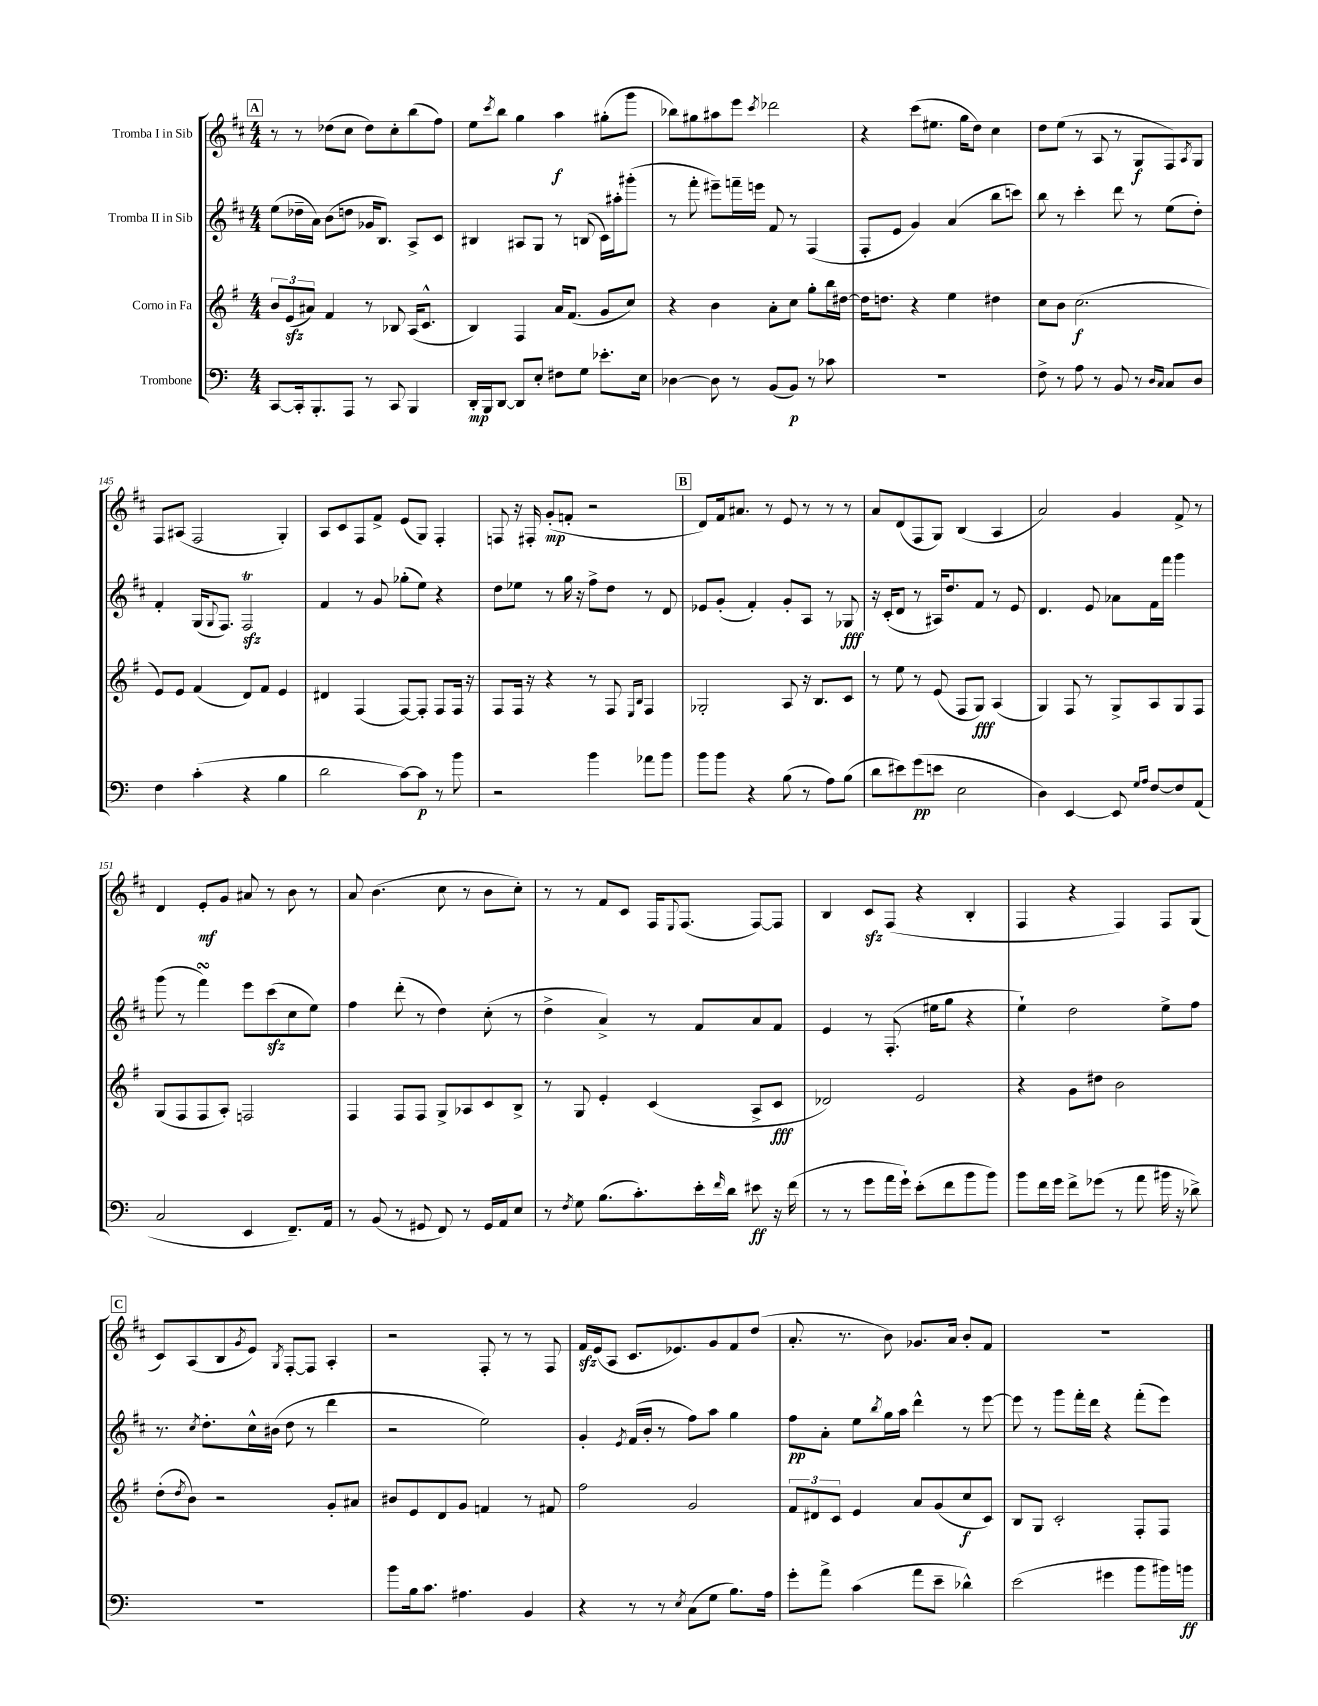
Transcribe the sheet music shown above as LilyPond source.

<<
\new StaffGroup <<
\new Staff = "s0" \with { instrumentName = "Tromba I in Sib" } {
    \clef treble \key d \major \numericTimeSignature \time 4/4
    \mark \markup { \box "A" } r8 r8 des''8( cis''8 des''8) cis''8-. b''8( fis''8) |
    e''8 \acciaccatura { cis'''8 } b''8 g''4 a''4\f gis''8-.( g'''8 |
    bes''8) gis''8 ais''8 e'''8 \acciaccatura { cis'''8 } des'''2 |
    r4 cis'''8( eis''8. g''16 d''8) cis''4 |
    d''8 e''8( r8 a8 r8 g8\f fis8) \acciaccatura { a8 } g8 |
    fis8 ais8( fis2 g4-.) |
    a8 cis'8 fis8 fis'8-> e'8( g8) fis4-. |
    f8 r16 fis16-. g'8-.\mp( f'8-. r2 |
    \mark \markup { \box "B" } d'8) fis'16 ais'8. r8 e'8 r8 r8 r8 |
    a'8 d'8( fis8 g8) b4( a4 |
    a'2) g'4 fis'8-> r8 |
    d'4 e'8-.\mf g'8 ais'8 r8 b'8 r8 |
    a'8 b'4.( cis''8 r8 b'8 cis''8-.) |
    r8 r8 fis'8 cis'8 fis16 \appoggiatura { e8 } fis8.( fis8~) fis8 |
    b4 cis'8\sfz fis8( r4 b4-. |
    fis4 r4 fis4) fis8 g8( |
    \mark \markup { \box "C" } cis'8) a8( b8 \acciaccatura { g'8 } e'8) \acciaccatura { g8 } fis8~-. fis8 a4-. |
    r2 fis8-. r8 r8 fis8 |
    fis'16\sfz e'16( a8 cis'8. ees'8.) g'8 fis'8 d''8( |
    a'8.-. r8. b'8) ges'8. a'16 b'8-. fis'8 |
    R1 \bar "|." |
}
\new Staff = "s1" \with { instrumentName = "Tromba II in Sib" } {
    \clef treble \key d \major \numericTimeSignature \time 4/4
    \mark \markup { \box "A" } e''8( des''16-- a'16) b'8( d''8 ges'16 b8.) a8-> cis'8 |
    bis4 ais8 g8 r8 b8( cis'16) ais''16-. gis'''8-.( |
    r8 fis'''8-. eis'''8--) f'''16-- e'''16 fis'8 r8 fis4( |
    fis8-. e'8 g'4) a'4( b''8 c'''8) |
    b''8 r8 cis'''4-. d'''8 r8 e''8( d''8-.) |
    fis'4-. g16( \appoggiatura { g8 } fis8.) fis2\trill\sfz |
    fis'4 r8 g'8 ges''8-.( e''8) r4 |
    d''8 ees''8 r8 g''16 r16 fis''8-> d''8 r8 d'8 |
    \mark \markup { \box "B" } ees'8 g'8-.( fis'4-.) g'8-. a8 r8 ges8\fff |
    r16 cis'16-.( d'8 r8 ais16) d''8. fis'8 r8 e'8 |
    d'4. e'8 aes'8 fis'16 fis'''16 g'''4 |
    g'''8( r8 fis'''4\turn) e'''8 cis'''8\sfz( cis''8 e''8) |
    fis''4 d'''8-.( r8 d''4) cis''8-.( r8 |
    d''4-> a'4->) r8 fis'8 a'8 fis'8 |
    e'4 r8 fis8.-.( eis''16 g''8 r4 |
    e''4-!) d''2 e''8-> fis''8 |
    \mark \markup { \box "C" } r8. \acciaccatura { cis''8 } d''8.-. cis''16-^ bis'16( d''8 r8 d'''4 |
    r2 e''2) |
    g'4-. \acciaccatura { e'8 } fis'16( b'16-. r8 fis''8) a''8 g''4 |
    fis''8\pp a'8-. e''8 \acciaccatura { b''8 } g''16 a''16 d'''4-^ r8 e'''8~ |
    e'''8 r8 g'''8 fis'''16-. d'''16 r4 fis'''8-.( e'''8) \bar "|." |
}
\new Staff = "s2" \with { instrumentName = "Corno in Fa" } {
    \clef treble \key g \major \numericTimeSignature \time 4/4
    \mark \markup { \box "A" } \tuplet 3/2 { b'8 e'8\sfz( ais'8) } fis'4 r8 bes8 a16( c'8.-^ |
    b4) fis4 a'16 fis'8.( g'8 c''8) |
    r4 b'4 a'8-. c''8 g''8-. b''16 dis''16~ |
    dis''16 d''8. r4 e''4 dis''4 |
    c''8 b'8 c''2.\f( |
    e'8) e'8 fis'4( d'8) fis'8 e'4 |
    dis'4 fis4( fis8~) fis8-. fis8 fis16 r16 |
    fis8 fis16 r16 r4 r8 fis8 \grace { e16 b16 } fis4 |
    \mark \markup { \box "B" } ges2-. a8 r16 b8. c'8 |
    r8 e''8 r8 e'8( fis8 g8\fff) a4( |
    g4) fis8 r8 g8-> a8 g8 fis8 |
    g8( fis8 fis8 a8-.) f2 |
    fis4 fis8 fis8 g8-> aes8 c'8 b8-> |
    r8 g8 e'4-. c'4( a8-> c'8\fff |
    des'2) e'2 |
    r4 g'8 dis''8 b'2 |
    \mark \markup { \box "C" } d''8-.( \acciaccatura { d''8 } b'8) r2 g'8-. ais'8 |
    bis'8 e'8 d'8 g'8 f'4 r8 fis'8 |
    fis''2 g'2 |
    \tuplet 3/2 { fis'8 dis'8 c'8 } e'4 a'8 g'8( c''8\f c'8) |
    b8 g8 c'2-. fis8-. fis8 \bar "|." |
}
\new Staff = "s3" \with { instrumentName = "Trombone" } {
    \clef bass \key c \major \numericTimeSignature \time 4/4
    \mark \markup { \box "A" } c,8~ c,16-. b,,8.-. a,,8 r8 c,8 b,,4 |
    d,16-.\mp b,,16 d,8~ d,8 e8-. fis8 g8 ees'8.-. e16 |
    des4~ des8 r8 b,8( b,8\p) r8 ces'8 |
    R1 |
    f8-> r8 a8 r8 b,8 r8 \grace { d16 c16 } c8 d8 |
    f4 c'4-.( r4 b4 |
    d'2 c'8~) c'8\p r8 b'8 |
    r2 b'4 aes'8 b'8 |
    \mark \markup { \box "B" } b'8 b'8 r4 b8( r8 a8) b8( |
    d'8 eis'8) g'8\pp( e'8 e2 |
    d4) e,4~ e,8 \grace { g16 a16 } f8~ f8 a,8( |
    c2 e,4 f,8.--) a,16 |
    r8 b,8( r8 gis,8 f,8) r8 gis,16 a,16 e8 |
    r8 \acciaccatura { f8 } g8 b8.( c'8.-.) e'16-. \grace { f'16 } d'16 eis'8\ff r16 f'16( |
    r8 r8 g'8 a'16 g'16-!) e'8-.( f'8 b'8 b'8) |
    b'8 f'16 g'16 f'8-> ges'8( r8 a'8 bis'16 r16 des'8->) |
    \mark \markup { \box "C" } R1 |
    b'8 b16 c'8. ais4. b,4 |
    r4 r8 r8 \acciaccatura { e8 } c8( g8 b8.) a16 |
    g'8-. a'8-> c'4( a'8 e'8-- des'4-^) |
    e'2( gis'4 b'8 bis'16) b'16\ff \bar "|." |
}
>>
>>
\layout { \context { \Score currentBarNumber = #140 } }
